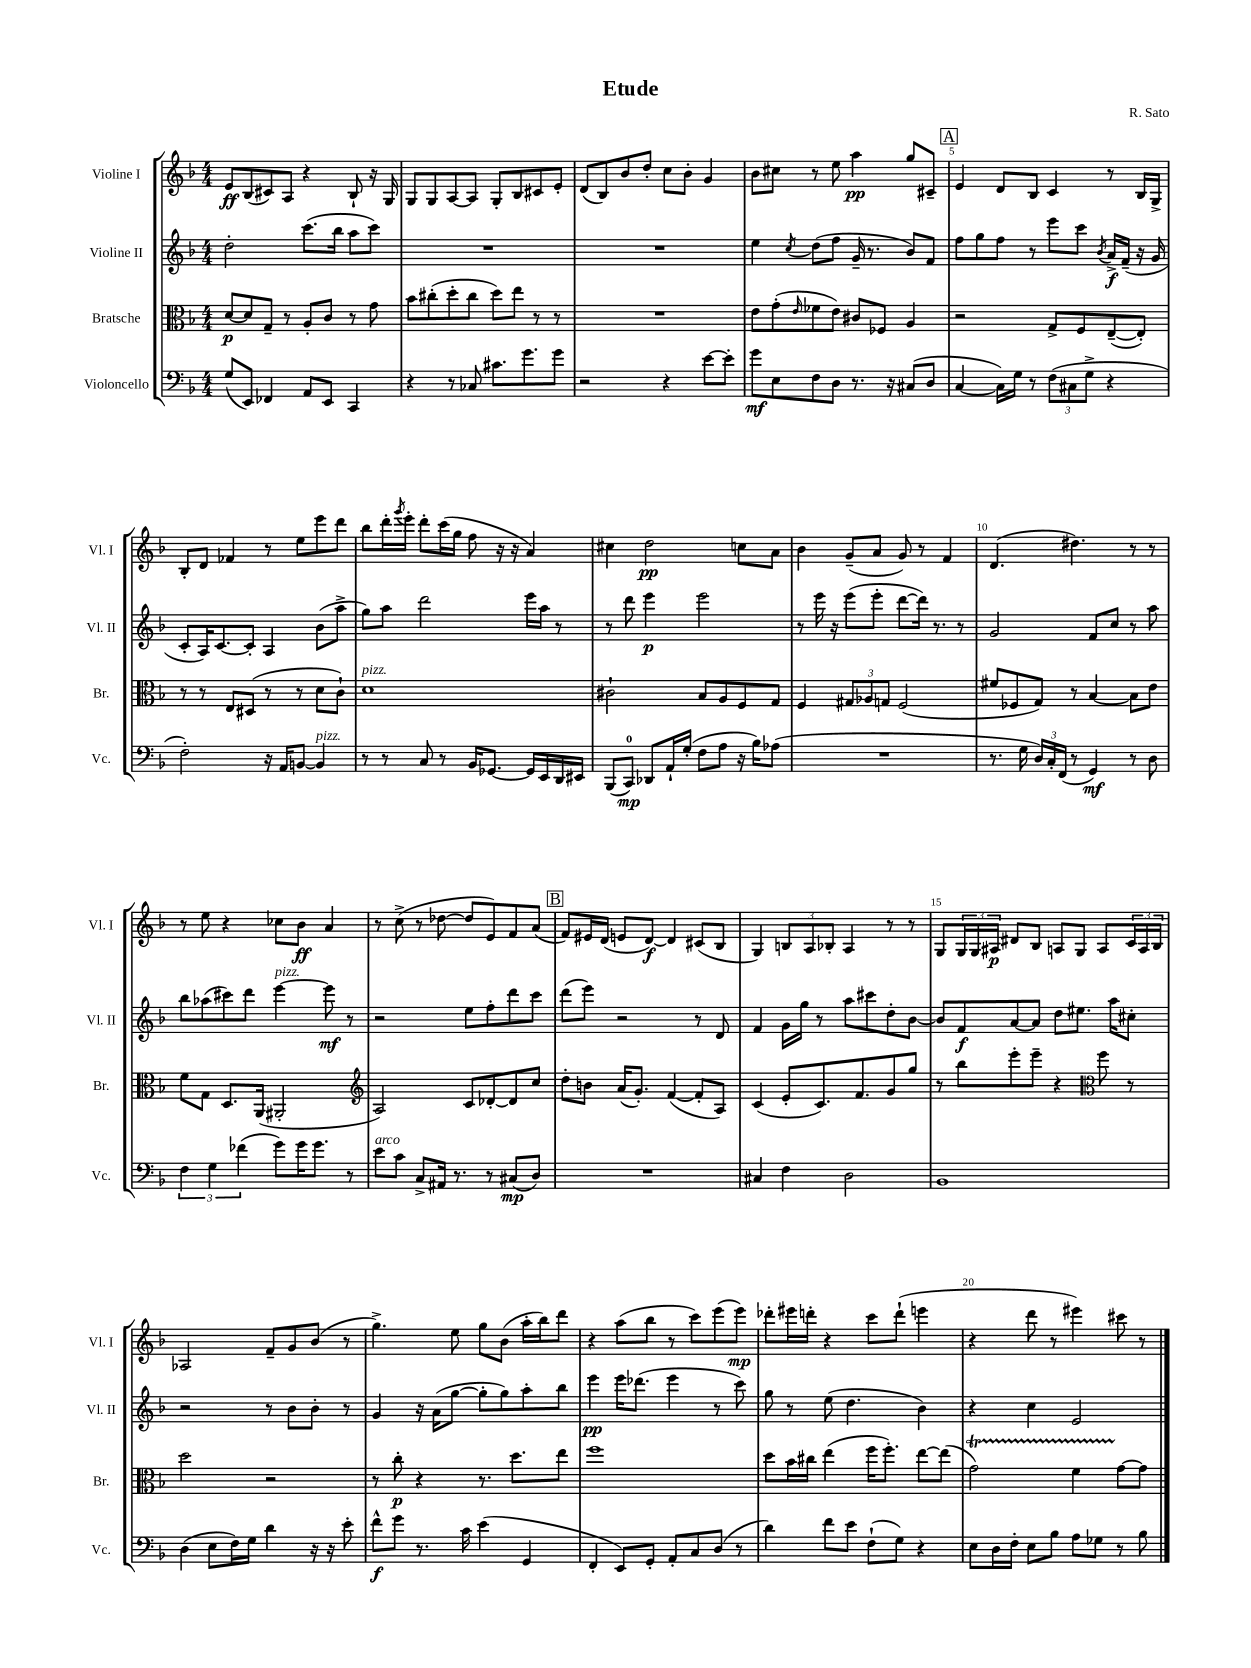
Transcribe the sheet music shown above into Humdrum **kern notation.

**kern	**kern	**kern	**kern
*staff4	*staff3	*staff2	*staff1
*clefF4	*clefC3	*clefG2	*clefG2
*k[b-]	*k[b-]	*k[b-]	*k[b-]
*M4/4	*M4/4	*M4/4	*M4/4
(8G	[8d	2dd'	8e
8EE)	8d]	.	(8B-
4FF-	8G~	.	8c#)
.	8r	.	8A
8AA	8A'	(8.ccc	4r
8EE	8c	.	.
.	.	16bb-	.
4CC	8r	8aa	8B-`
.	8g	8ccc)	16r
.	.	.	16G
=	=	=	=
4r	8b-	1r	8G
.	(8cc#'	.	8G
8r	8dd'	.	[8A
8C-	8cc#	.	8A]
8.c#	8dd)	.	8G'
.	8ee	.	8B-
8.g	.	.	.
.	8r	.	8c#
8g	8r	.	8e'
=	=	=	=
2r	1r	1r	(8d
.	.	.	8B-)
.	.	.	8b-
.	.	.	8dd'
4r	.	.	8cc
.	.	.	8b-'
[8e	.	.	4g
8e']	.	.	.
=	=	=	=
8g	8e	4ee	8b-
8E	(8g'	.	8cc#
.	16qqe	8qcc	.
8F	8f-	(8dd	8r
8D	8e)	8ff	8ee
8.r	8c#	16g~	4aa
.	.	8.r	.
.	8F-	.	.
16r	.	.	.
(8C#	4A	8b-)	8gg
8D	.	8f	8c#~
=	=	=	=
[4C	2r	8ff	4e
.	.	8gg	.
16C])	.	8ff	8d
16G	.	.	.
8r	.	8r	8B-
(12F	8G^	8eee	4c
12C#	.	.	.
.	8F	8ccc	.
12G^	.	.	.
.	.	8qb-	.
4r	([8E~	16a^	8r
.	.	(16f~	.
.	8E'])	16r	16B-
.	.	16g	16G^
=	=	=	=
2F')	8r	8c'	8B-'
.	8r	16A)	8d
.	.	[8.c	.
.	8E	.	4f-
.	(8D#	8c']	.
16r	8r	4A	8r
16AA	.	.	.
[8BB	8r	.	8ee
4BB]	8d	(8b-	8eee
.	8c`)	8aa^	8ddd
=	=	=	=
8r	1d	8gg)	8bb-
8r	.	8aa	16ddd'
.	.	.	8qggg
.	.	.	16eee'
8C	.	2ddd	8ddd'
8r	.	.	(16ccc
.	.	.	16gg
16BB-	.	.	8ff
[8.GG-	.	.	.
.	.	.	16r
.	.	.	16r
16GG-]	.	16eee	4a)
16EE	.	16aa	.
16DD	.	8r	.
16EE#	.	.	.
=	=	=	=
(8BBB-	2c#`	8r	4cc#
8CC)	.	8ddd	.
8DD-	.	4eee	2dd
16AA`	.	.	.
(16G'	.	.	.
8F	8B-	2eee	.
8A	8A	.	.
16r	8F	.	8cc
16B-)	.	.	.
(8A-	8G	.	8a
=	=	=	=
1r	4F	8r	4b-
.	.	16eee	.
.	.	16r	.
.	12G#	(8eee	(8g~
.	12A-	.	.
.	.	8eee'	8a
.	12G	.	.
.	(2F	[8ddd	8g)
.	.	16ddd])	8r
.	.	8.r	.
.	.	.	4f
.	.	8r	.
=	=	=	=
8.r	8f#	2g	(4.d
.	8F-	.	.
16G	.	.	.
24D)	8G)	.	.
24C'	.	.	.
(24FF	.	.	.
8r	8r	.	4.dd#)
4GG)	[4B-	8f	.
.	.	8cc	.
8r	8B-]	8r	8r
8D	8e	8aa	8r
=	=	=	=
6F	8f	8bb-	8r
.	8G	(8aa-	8ee
6G	.	.	.
.	8.D	8ccc#)	4r
(6f-	.	.	.
.	.	8ddd	.
.	(16AA	.	.
8g)	2AA#'	[4eee	8cc-
16g	.	.	8b-
8.g	.	.	.
.	.	8eee]	4a
8r	.	8r	.
=	=	=	=
*	*clefG2	*	*
8e	2A)	2r	8r
8c	.	.	(8cc^
8C^	.	.	8r
16AA#	.	.	[8dd-
8.r	.	.	.
.	8c	8ee	8dd-]
8r	[8d-'	8ff'	8e)
(8C#	8d-]	8ddd	8f
8D)	8cc	8ccc	(8a
=	=	=	=
1r	8dd'	(8ddd	8f)
.	8b	8eee)	16e#
.	.	.	(16d
.	(16a	2r	8e
.	8.g')	.	.
.	.	.	[8d)
.	([4f	.	4d]
.	8f']	8r	(8c#
.	8A)	8d	8B-
=	=	=	=
4C#	(4c	4f	4G)
4F	8e'	16g	12B
.	.	16gg	.
.	.	.	12A
.	8.c)	8r	.
.	.	.	12B-'
2D	.	8aa	4A
.	8.f	.	.
.	.	8ccc#	.
.	8g	8dd'	8r
.	8gg	[8b-	8r
=	=	=	=
1BB-	8r	8b-]	8G
.	8bb-	8f	24G
.	.	.	24G
.	.	.	24A#
.	8eee'	[8a	8d#
.	8eee~	8a]	8B-
.	4r	8dd	8A
.	.	8.ee#	8G
*	*clefC3	*	*
.	8ff	.	8A
.	.	16aa	.
.	8r	8cc#'	24c
.	.	.	24A
.	.	.	24B-
=	=	=	=
(4D	2dd	2r	2A-
8E	.	.	.
16F)	.	.	.
16G	.	.	.
4d	2r	8r	8f~
.	.	8b-	8g
16r	.	8b-'	(8b-
16r	.	.	.
8e'	.	8r	8r
=	=	=	=
8f^^	8r	4g	4.gg^)
8g	8cc'	.	.
8.r	4r	16r	.
.	.	(16a	.
.	.	[8gg	8ee
16c	.	.	.
(4e	8.r	8gg']	8gg
.	.	8gg)	(8b-
.	8.dd	.	.
4GG	.	8aa'	16aa'
.	.	.	16bb-)
.	8ee	8bb-	8ddd
=	=	=	=
4FF'	1ff	4eee	4r
8EE)	.	16eee	(8aa
.	.	(8.ddd-	.
8GG'	.	.	8bb-
8AA'	.	4eee	8r
8C	.	.	8ccc)
(8D	.	8r	(8eee
8r	.	8ccc)	8eee)
=	=	=	=
4d)	8dd	8gg	8ddd-'
.	16b-	8r	16eee#
.	16cc#	.	16ddd'
8f	(4ee	(8ee	4r
8e	.	4.dd	.
(8F`	16ff	.	8ccc
.	8.ff')	.	.
8G)	.	.	(8ddd`
4r	[8ee	4b-)	4eee
.	(8ee]	.	.
=	=	=	=
8E	2g)	4r	4r
16D	.	.	.
16F'	.	.	.
8E	.	4cc	8ddd
8B-	.	.	8r
8A	4f	2e	4eee#)
8G-	.	.	.
8r	[8g	.	8ccc#
8B-	8g]	.	8r
==	==	==	==
*-	*-	*-	*-
